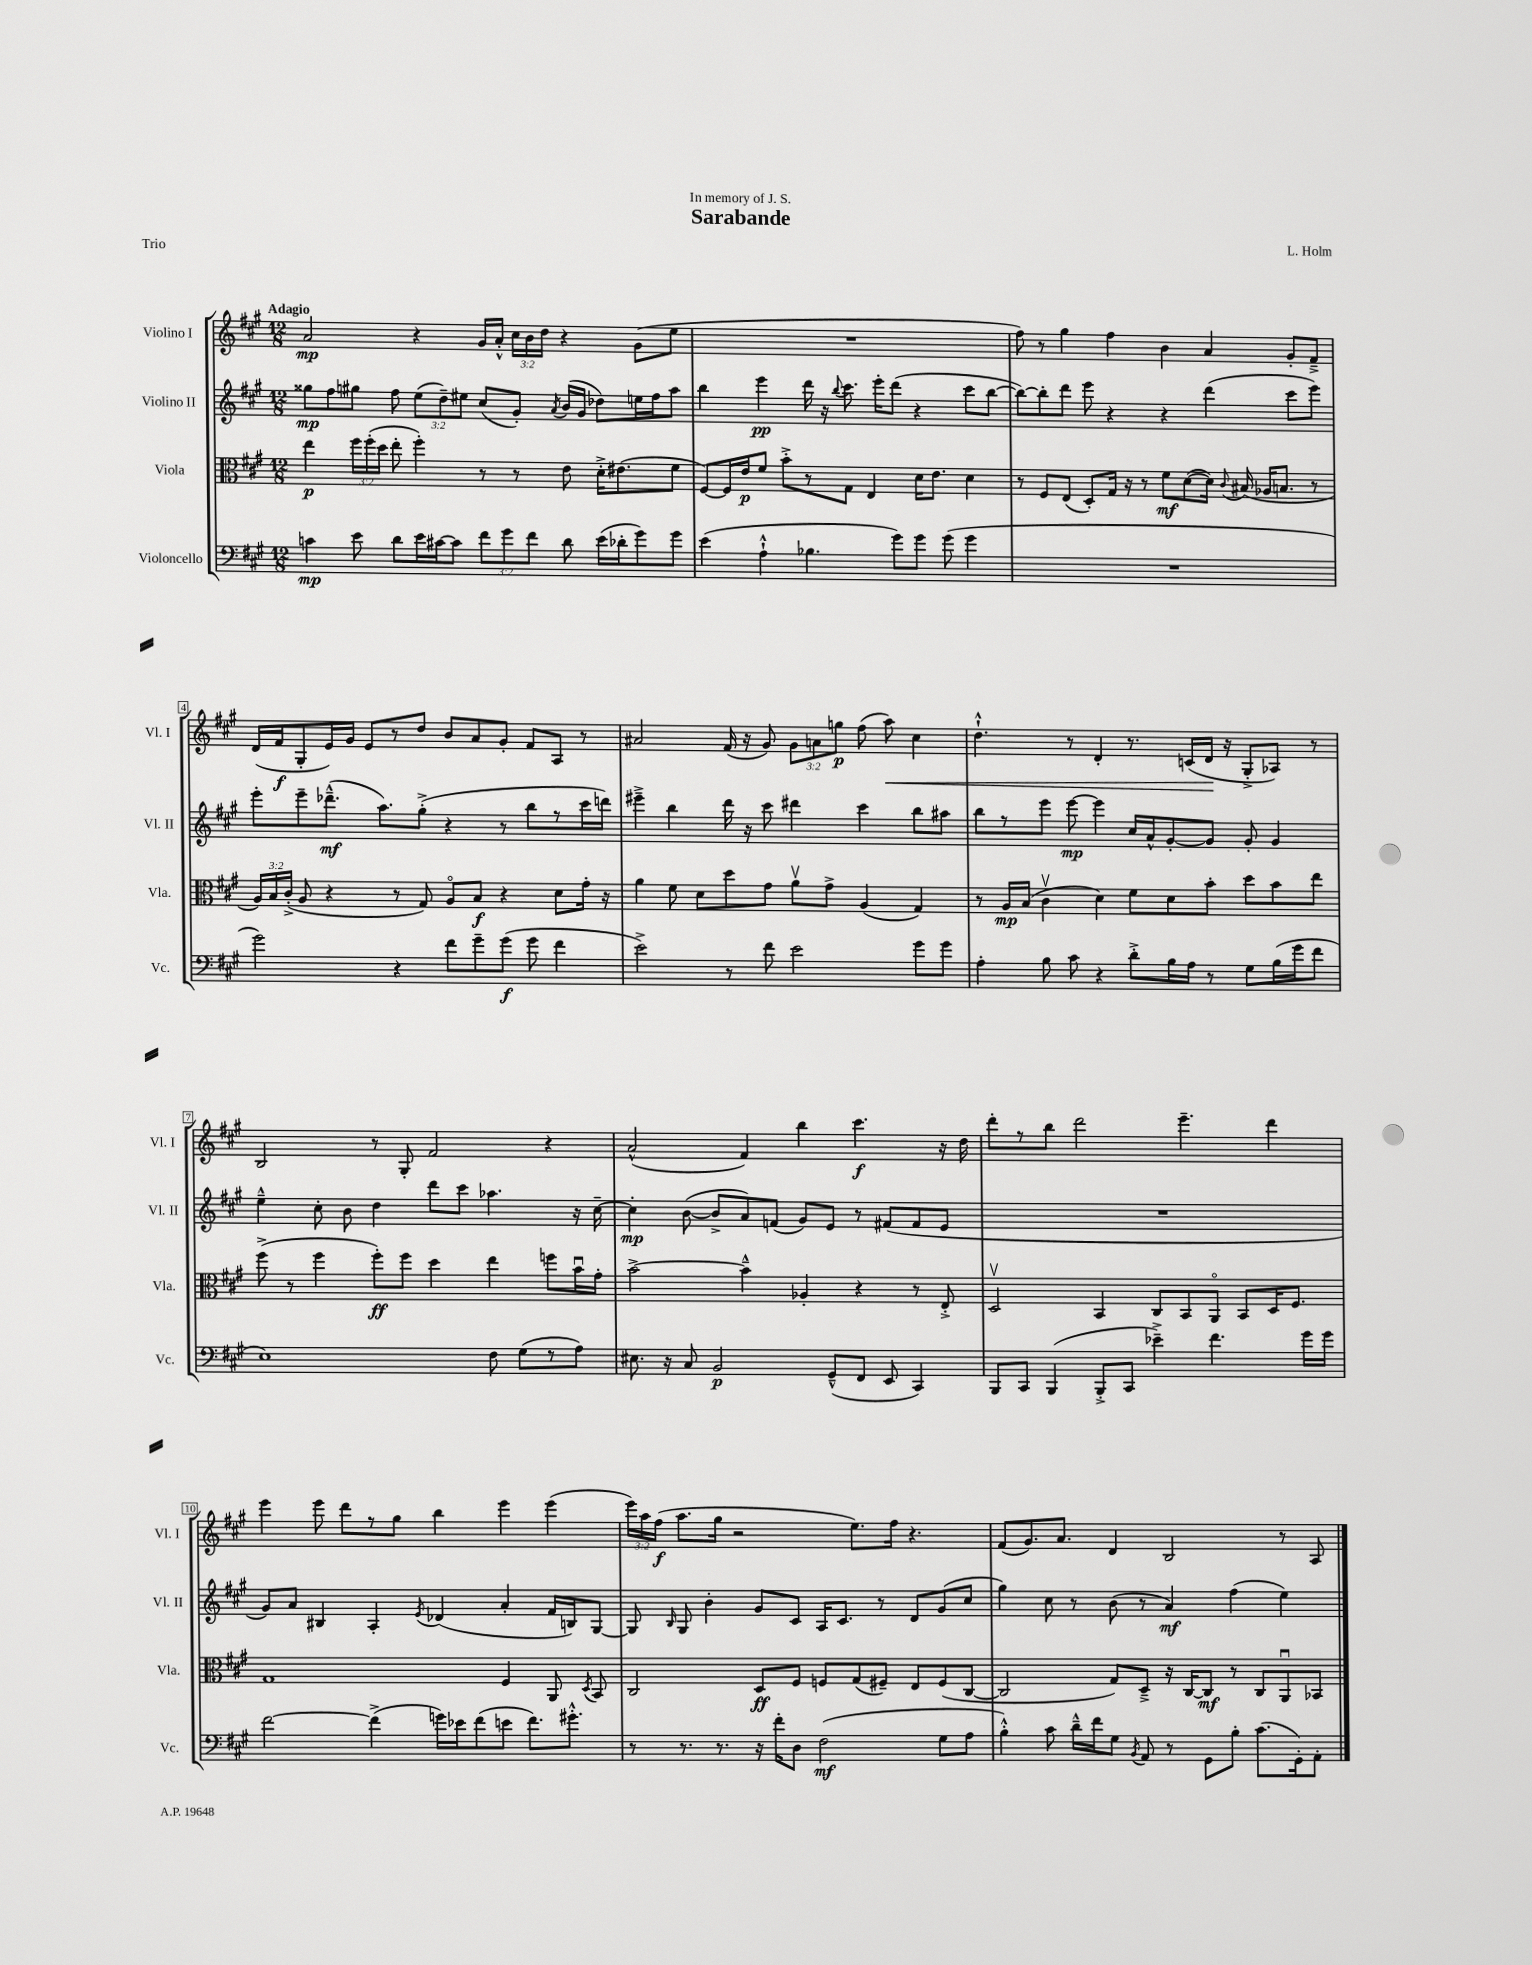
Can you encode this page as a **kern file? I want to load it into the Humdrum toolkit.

**kern	**dynam	**kern	**dynam	**kern	**dynam	**kern	**dynam
*part4	*part4	*part3	*part3	*part2	*part2	*part1	*part1
*staff4	*staff4	*staff3	*staff3	*staff2	*staff2	*staff1	*staff1
*I"Violoncello	*	*I"Viola	*	*I"Violino II	*	*I"Violino I	*
*I'Vc.	*	*I'Vla.	*	*I'Vl. II	*	*I'Vl. I	*
*clefF4	*	*clefC3	*	*clefG2	*	*clefG2	*
*k[f#c#g#]	*	*k[f#c#g#]	*	*k[f#c#g#]	*	*k[f#c#g#]	*
*M12/8	*	*M12/8	*	*M12/8	*	*M12/8	*
=1	=1	=1	=1	=1	=1	=1	=1
!	!	!	!	!	!	!LO:TX:a:B:t=Adagio	!
4cn\	mp	4ee\	p	8gg##X\L	mp	2a/	mp
.	.	.	.	8ff#\	.	.	.
8e\	.	24ff#\LL	.	8gg#X\J	.	.	.
.	.	(24ff#'\	.	.	.	.	.
.	.	24dd\JJ	.	.	.	.	.
8d\L	.	8ee'\	.	8ff#\	.	.	.
16e\L	.	4ff#'\)	.	(12ee\L	.	4r	.
[16c#X\J	.	.	.	.	.	.	.
.	.	.	.	12dd~\)	.	.	.
8c#\J]	.	.	.	.	.	.	.
.	.	.	.	12ee#X\J	.	.	.
12f#\L	.	8r	.	(8cc#/L	.	16g#/LL	.
.	.	.	.	.	.	16a'^^/JJ	.
12g#\	.	.	.	.	.	.	.
.	.	8r	.	8g#'/J)	.	24cc#\LL	.
12f#\J	.	.	.	.	.	24b\	.
.	.	.	.	.	.	24dd\JJ	.
.	.	.	.	8qa/	.	.	.
8d\	.	8e\	.	(16b/LL	.	4r	.
.	.	.	.	16g#/JJ	.	.	.
(16e\LL	.	16d'^\KL	.	8dd-X\L)	.	.	.
16d-X'\J	.	(8.e#X\	.	.	.	.	.
8g#\)	.	.	.	16een\L	.	(8g#\L	.
.	.	.	.	16ff#\J	.	.	.
8g#\J	.	8f#\J	.	8aa\J	.	8ee\J	.
=2	=2	=2	=2	=2	=2	=2	=2
(4e\	.	[8F#/L)	.	4bb\	.	1.r	.
.	.	16F#/L]	.	.	.	.	.
.	.	16e/J	p	.	.	.	.
4A`^^\	.	8f#/J	.	4eee\	pp	.	.
.	.	8b'^\L	.	.	.	.	.
4.B-X\	.	8r	.	16ddd\	.	.	.
.	.	.	.	16r	.	.	.
.	.	.	.	8qqbb/	.	.	.
.	.	8G#\J	.	8.ccc#\	.	.	.
.	.	4E/	.	.	.	.	.
.	.	.	.	16eee'\KL	.	.	.
8g#\L)	.	.	.	(8ddd\J	.	.	.
8g#\J	.	16d\KL	.	4r	.	.	.
.	.	8.e\J	.	.	.	.	.
(8g#\	.	.	.	.	.	.	.
4g#\	.	4d\	.	8ccc#\L	.	.	.
.	.	.	.	[8bb\J	.	.	.
=3	=3	=3	=3	=3	=3	=3	=3
1.r	.	8r	.	8bb\L_)	.	8ff#\)	.
.	.	8F#/L	.	8bb'\]	.	8r	.
.	.	(8E/J	.	8ddd\J	.	4gg#\	.
.	.	8D'/L)	.	8eee\	.	.	.
.	.	16G#/Jk	.	4r	.	4ff#\	.
.	.	16r	.	.	.	.	.
.	.	8r	.	.	.	.	.
.	.	8f#\L	mf	4r	.	4b\	.
.	.	([8d\	.	.	.	.	.
.	.	16d\Jk])	.	(4ddd\	.	4a/	.
.	.	8qqc#/	.	.	.	.	.
.	.	(16B#X/	.	.	.	.	.
.	.	16A-X/KL	.	.	.	.	.
.	.	8.Bn/J	.	.	.	.	.
.	.	.	.	8ccc#\L	.	8g#'/L	.
.	.	8r	.	8eee\J)	.	8f#~^/J	.
!!LO:LB:g=z
=4	=4	=4	=4	=4	=4	=4	=4
2g#\)	.	24A/LL)	.	8eee'\L	.	(16d/LL	.
.	.	24B/	.	.	.	.	.
.	.	.	.	.	.	16f#/J	f
.	.	(24c#'^/JJ	.	.	.	.	.
.	.	8A/	.	8eee~\	.	8G#'/	.
.	.	4r	.	(8.ddd-X~^^\J	mf	16e/L)	.
.	.	.	.	.	.	16g#/JJ	.
.	.	.	.	.	.	8e/L	.
.	.	.	.	8.aa\L)	.	.	.
4r	.	8r	.	.	.	8r	.
.	.	8G#/)	.	(8gg#'^\J	.	8dd/J	.
8f#\L	.	8A/L	.	4r	.	8b/L	.
8g#~\	.	8B/J	f	.	.	8a/	.
(8g#\J	f	4r	.	8r	.	8g#'/J	.
8g#\	.	.	.	8bb\L	.	8f#/L	.
4f#\	.	8d\L	.	8r	.	8A/J	.
.	.	16g#'\Jk	.	16ccc#\L	.	8r	.
.	.	16r	.	16dddn\JJ)	.	.	.
=5	=5	=5	=5	=5	=5	=5	=5
2e^\)	.	4a\	.	4eee#X~^\	.	2a#X/	.
.	.	8f#\	.	4bb\	.	.	.
.	.	8d\L	.	.	.	.	.
8r	.	8dd\	.	16ddd\	.	(16f#/	.
.	.	.	.	16r	.	16r	.
8f#\	.	8g#\J	.	8ccc#\	.	8g#/)	.
2e\	.	8av\L	.	4ddd#X\	.	12g#\L	.
.	.	.	.	.	.	12an\	.
.	.	8g#^\J	.	.	.	.	.
.	.	.	.	.	.	12ggn\J	p
.	.	(4A/	.	4ccc#\	.	(8ff#\	.
!	!	!	!	!	!	!	!LO:HP:b
.	.	.	.	.	.	8aa\)	<
8g#\L	.	4G#/)	.	8bb\L	.	4cc#\	.
8g#\J	.	.	.	8aa#X\J	.	.	.
=6	=6	=6	=6	=6	=6	=6	=6
4A'\	.	8r	.	8bb\L	.	4.dd`^^\	.
.	.	16A/LL	mp	8r	.	.	.
.	.	(16B/JJ	.	.	.	.	.
8B\	.	4c#v\	.	8eee\J	.	.	.
8c#\	.	.	.	[8eee\	mp	8r	.
4r	.	4d\)	.	4eee\]	.	4d'/	.
8d'^\L	.	8f#\L	.	16cc#/LL	.	8.r	.
.	.	.	.	16a^^/J	.	.	.
16B\L	.	8d\	.	[8g#'/	.	.	.
16A\JJ	.	.	.	.	.	(16cn/LL	.
8r	.	8b'\J	.	8g#/J]	.	16d/JJ	.
.	.	.	.	.	.	16r	[
8G#\L	.	8dd\L	.	8g#'/	.	8G#'^/L	.
(16B\L	.	8b\	.	4g#/	.	8A-X/J)	.
16g#\J	.	.	.	.	.	.	.
8f#\J	.	8ee\J	.	.	.	8r	.
!!LO:LB:g=z
=7	=7	=7	=7	=7	=7	=7	=7
1E)	.	(8ff#^\	.	4ee~^^\	.	2B/	.
.	.	8r	.	.	.	.	.
.	.	4ff#\	.	8cc#'\	.	.	.
.	.	.	.	8b\	.	.	.
.	.	8ff#'\L)	ff	4dd\	.	8r	.
.	.	8ff#\J	.	.	.	8G#'/	.
.	.	4dd\	.	8ddd\L	.	2f#/	.
.	.	.	.	8ccc#\J	.	.	.
8F#\	.	4ee\	.	4.aa-X\	.	.	.
(8G#\L	.	.	.	.	.	.	.
8r	.	8ffn\L	.	.	.	4r	.
8A\J)	.	16bu\L	.	16r	.	.	.
.	.	16g#'\JJ	.	[16cc#~\	.	.	.
=8	=8	=8	=8	=8	=8	=8	=8
8.E#X\	.	[2b^\	.	4cc#'\]	mp	(2a^^/	.
16r	.	.	.	.	.	.	.
8C#/	.	.	.	([8b\	.	.	.
2BB/	p	.	.	8b^/L]	.	.	.
.	.	4b~^^\]	.	8a/)	.	4f#/)	.
.	.	.	.	(8fn/J	.	.	.
.	.	4A-X'/	.	8g#/L)	.	4bb\	.
(8GG#~^^/L	.	.	.	8e/J	.	.	.
8FF#/J	.	4r	.	8r	.	4.ccc#\	f
8EE/	.	.	.	(8f#X/L	.	.	.
4CC#/)	.	8r	.	8f#/	.	.	.
.	.	8E'^/	.	8e/J	.	16r	.
.	.	.	.	.	.	16dd\	.
=9	=9	=9	=9	=9	=9	=9	=9
8BBB/L	.	2Dv/	.	1.r	.	8ddd'\L	.
8CC#/J	.	.	.	.	.	8r	.
(4BBB/	.	.	.	.	.	8bb\J	.
.	.	.	.	.	.	2ddd\	.
8BBB'^/L	.	4BB/	.	.	.	.	.
8CC#/J	.	.	.	.	.	.	.
4e-X~^\)	.	8C#/L	.	.	.	.	.
.	.	8BB/	.	.	.	4.eee~\	.
4.f#\	.	8AA/J	.	.	.	.	.
.	.	8BB/L	.	.	.	.	.
.	.	16D/K	.	.	.	4ddd\	.
.	.	8.F#/J	.	.	.	.	.
16g#\LL	.	.	.	.	.	.	.
16g#\JJ	.	.	.	.	.	.	.
!!LO:LB:g=z
=10	=10	=10	=10	=10	=10	=10	=10
[2f#\	.	1G#	.	8g#/L)	.	4eee\	.
.	.	.	.	8a/J	.	.	.
.	.	.	.	4B#X/	.	8eee\	.
.	.	.	.	.	.	8ddd\L	.
(4f#^\]	.	.	.	4A'/	.	8r	.
.	.	.	.	.	.	8gg#\J	.
.	.	.	.	8qe/	.	.	.
16gn\LL)	.	.	.	(4d-X/	.	4bb\	.
16e-X\J	.	.	.	.	.	.	.
(8f#\	.	.	.	.	.	.	.
8en\J	.	4F#/	.	4a'/	.	4eee\	.
8.f#\L)	.	.	.	.	.	.	.
.	.	8AA/	.	16f#/LL	.	(4eee\	.
8.g#X'^^\J	.	.	.	16Bn/J)	.	.	.
.	.	8qD/	.	.	.	.	.
.	.	8BB/	.	[8G#/J	.	.	.
=11	=11	=11	=11	=11	=11	=11	=11
8r	.	2C#/	.	8G#/]	.	24eee\LL)	.
.	.	.	.	.	.	24aa\	.
.	.	.	.	.	.	(24ff#\JJ	f
.	.	.	.	16qqB/	.	.	.
8.r	.	.	.	8G#/	.	8.aa\L	.
.	.	.	.	4b'\	.	.	.
8.r	.	.	.	.	.	16gg#\Jk	.
.	.	.	.	.	.	2r	.
16r	.	8D/L	ff	8g#/L	.	.	.
16f#'\KL	.	.	.	.	.	.	.
8D\J	.	8F#/J	.	8c#/J	.	.	.
(2F#\	mf	8Fn/L	.	16A/KL	.	.	.
.	.	.	.	8.c#/J	.	.	.
.	.	(8G#/	.	.	.	8.ee\L)	.
.	.	8F#X~/J)	.	8r	.	.	.
.	.	.	.	.	.	16ff#\Jk	.
.	.	8E/L	.	8d/L	.	4.r	.
8G#\L	.	(8F#/	.	(8g#/	.	.	.
8A\J	.	[8C#/J	.	8cc#/J	.	.	.
=12	=12	=12	=12	=12	=12	=12	=12
4B'^^\)	.	2C#/]	.	4gg#\)	.	(8f#/L	.
.	.	.	.	.	.	8.g#/)	.
8c#\	.	.	.	8cc#\	.	.	.
.	.	.	.	.	.	8.a/J	.
16d~^^\LL	.	.	.	8r	.	.	.
16f#\J	.	.	.	.	.	.	.
8G#\J	.	8G#/L)	.	(8b\	.	4d/	.
8qBB/	.	.	.	.	.	.	.
8AA/	.	8D~^/J	.	8r	.	.	.
8r	.	16r	.	4a/)	mf	2B/	.
.	.	[16C#/KL	.	.	.	.	.
8GG#\L	.	8C#/J]	mf	.	.	.	.
8B'\J	.	8r	.	(4ff#\	.	.	.
(8.c#\L	.	8C#/L	.	.	.	.	.
.	.	8AAu/	.	4ee\)	.	8r	.
16GG#'\k)	.	.	.	.	.	.	.
8AA'\J	.	8BB-X/J	.	.	.	8A/	.
==	==	==	==	==	==	==	==
*-	*-	*-	*-	*-	*-	*-	*-
